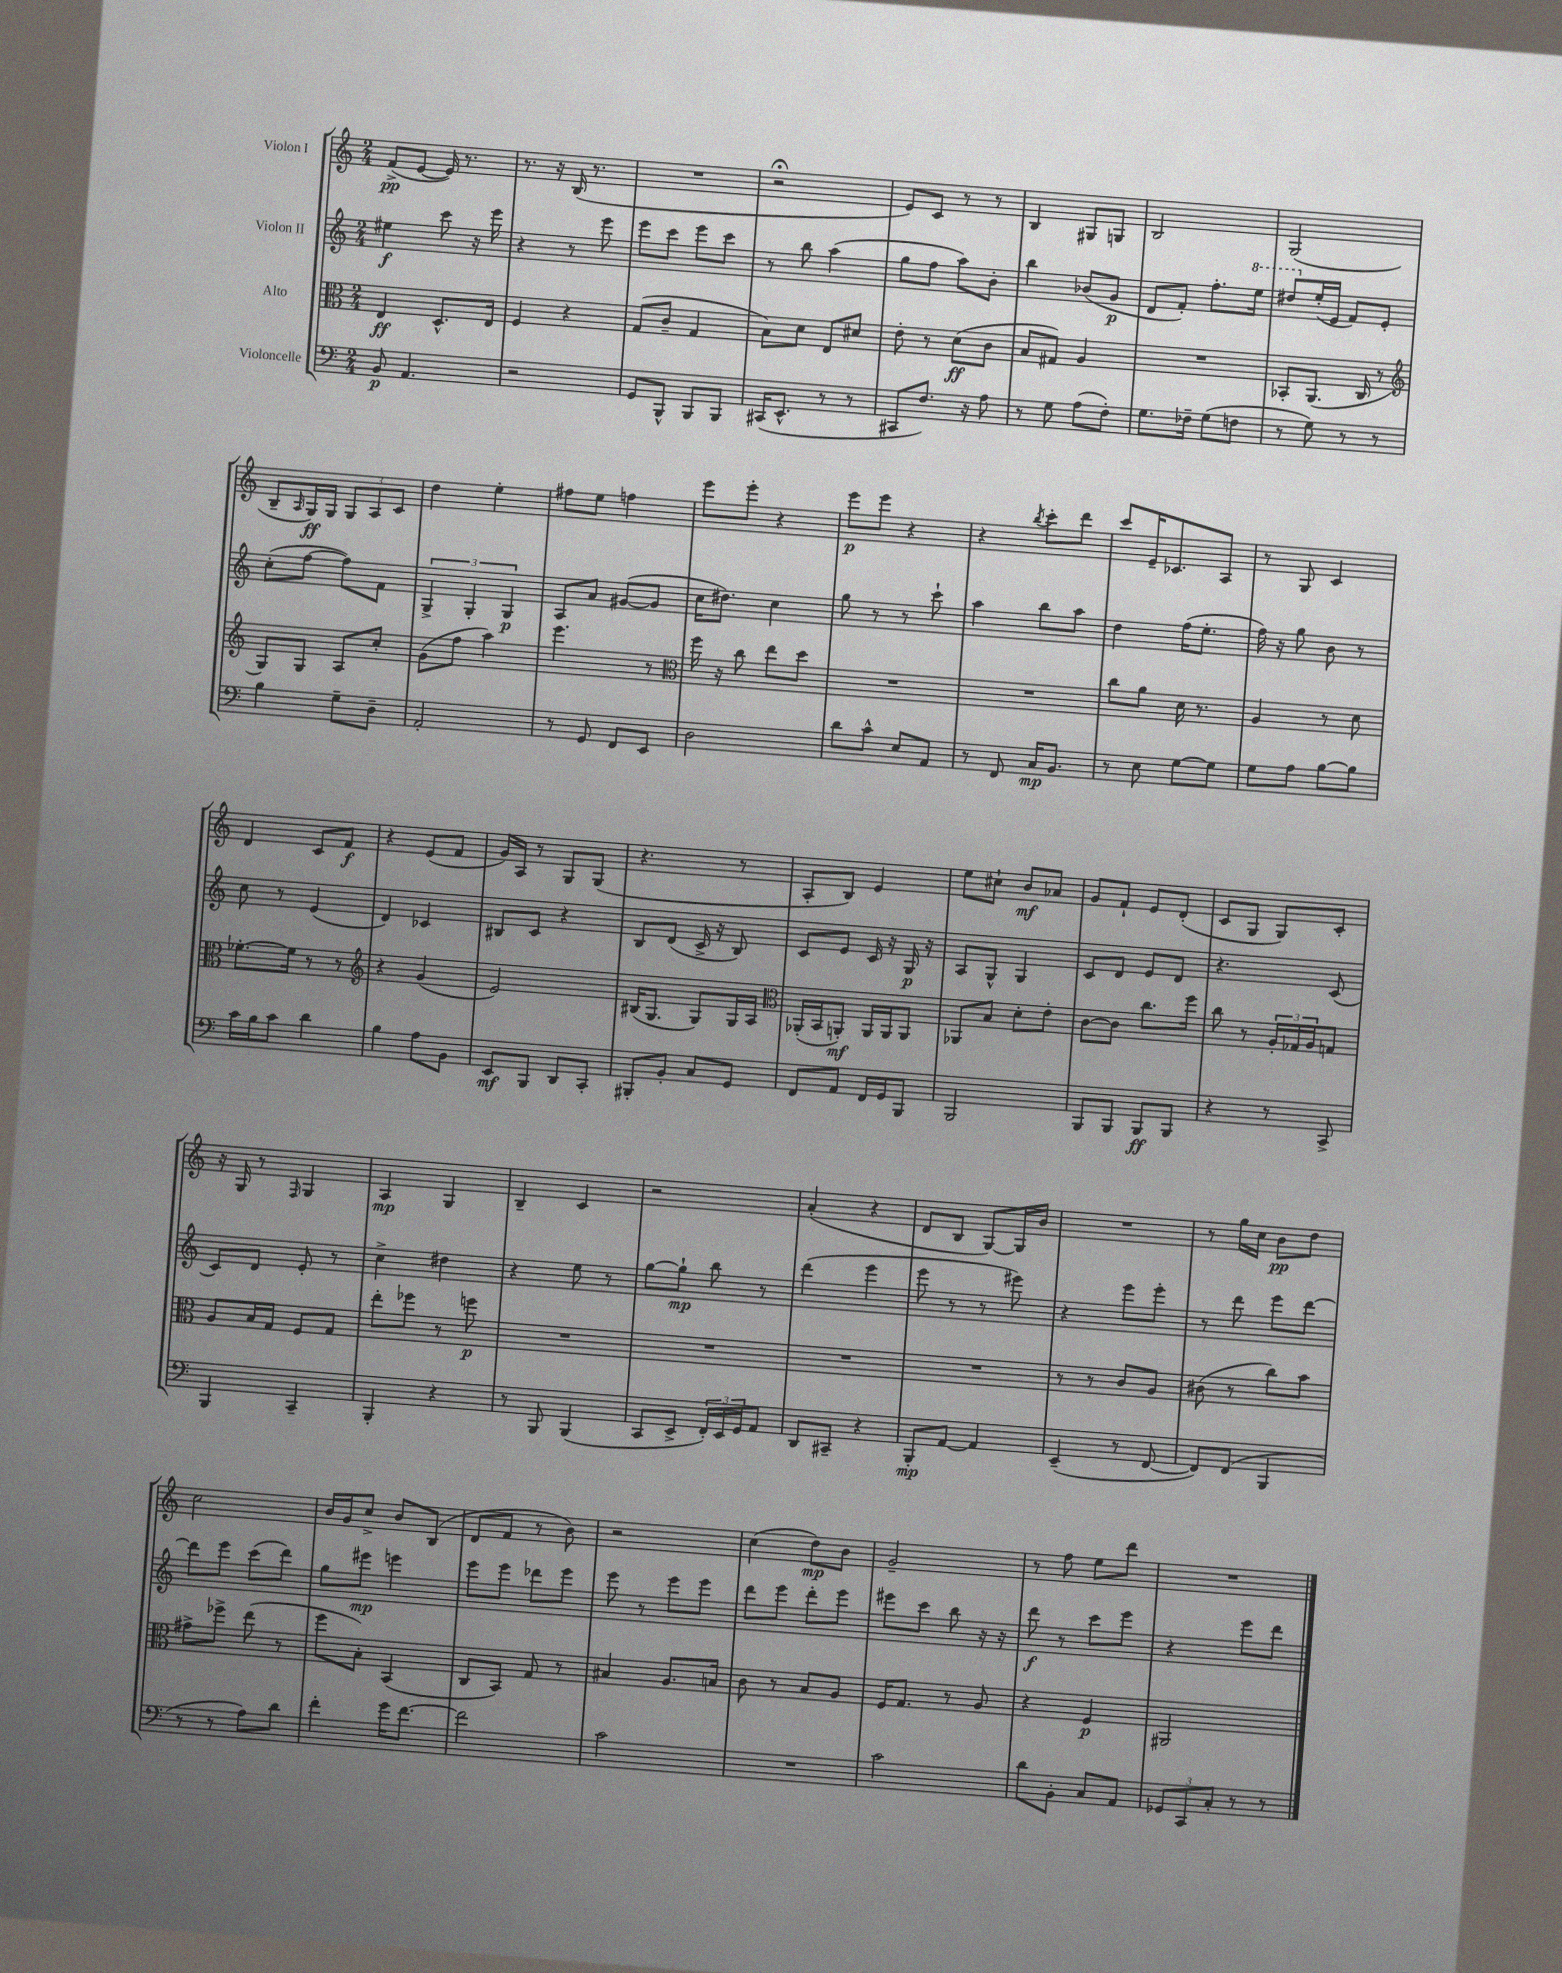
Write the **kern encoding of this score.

**kern	**dynam	**kern	**dynam	**kern	**dynam	**kern	**dynam
*part4	*part4	*part3	*part3	*part2	*part2	*part1	*part1
*staff4	*staff4	*staff3	*staff3	*staff2	*staff2	*staff1	*staff1
*I"Violoncelle	*	*I"Alto	*	*I"Violon II	*	*I"Violon I	*
*clefF4	*	*clefC3	*	*clefG2	*	*clefG2	*
*k[]	*	*k[]	*	*k[]	*	*k[]	*
*M2/4	*	*M2/4	*	*M2/4	*	*M2/4	*
=1	=1	=1	=1	=1	=1	=1	=1
8BB/	p	4E/	ff	4ee#X\	f	(8f^/L	pp
4.AA/	.	.	.	.	.	[8e/J	.
.	.	8.D^^/L	.	8ccc\	.	16e/])	.
.	.	.	.	.	.	8.r	.
.	.	.	.	16r	.	.	.
.	.	16E/Jk	.	16eee\	.	.	.
=2	=2	=2	=2	=2	=2	=2	=2
2r	.	4F/	.	4r	.	8.r	.
.	.	.	.	.	.	16r	.
.	.	4r	.	8r	.	(16B/	.
.	.	.	.	.	.	8.r	.
.	.	.	.	8eee\	.	.	.
=3	=3	=3	=3	=3	=3	=3	=3
8GG/L	.	(8G/L	.	8eee\L	.	2r	.
8BBB^^/J	.	8c~/J	.	8ccc\J	.	.	.
8BBB/L	.	4G/	.	8eee\L	.	.	.
8BBB/J	.	.	.	8ccc\J	.	.	.
=4	=4	=4	=4	=4	=4	=4	=4
(16CC#X/KL	.	8B\L)	.	8r	.	2r;<	.
8.EE^^/J	.	.	.	.	.	.	.
.	.	8d\J	.	8bb\	.	.	.
8r	.	8E/L	.	(4aa\	.	.	.
8r	.	8d#X/J	.	.	.	.	.
=5	=5	=5	=5	=5	=5	=5	=5
8CC#X/L	.	8e'\	.	8gg\L	.	8e/L)	.
8.F/J)	.	8r	.	8ff\J	.	8c/J	.
.	.	(8d\L	ff	8aa\L)	.	8r	.
16r	.	.	.	.	.	.	.
8A\	.	8c\J	.	8b'\J	.	8r	.
=6	=6	=6	=6	=6	=6	=6	=6
8r	.	8B/L	.	4bb\	.	4B/	.
8G\	.	8G#X/J)	.	.	.	.	.
(8A\L	.	4A/	.	(8b-X/L	.	8G#X/L	.
8F'\J)	.	.	.	8g/J	p	8Gn/J	.
=7	=7	=7	=7	=7	=7	=7	=7
8.G\L	.	2r	.	8d/L	.	2B/	.
.	.	.	.	8f'/J)	.	.	.
16F-X~\Jk	.	.	.	.	.	.	.
(8G\L	.	.	.	8.ff'\L	.	.	.
8Fn\J	.	.	.	.	.	.	.
*	*	*	*	*8va	*	*	*
.	.	.	.	16eee\Jk	.	.	.
=8	=8	=8	=8	=8	=8	=8	=8
8r	.	8BB-X'/L	.	8ddd#X/L	.	(2G/	.
*	*	*	*	*X8va	*	*	*
8G\)	.	(8.AA/J	.	(16ee'/L	.	.	.
.	.	.	.	16e/JJ	.	.	.
8r	.	.	.	8f/L)	.	.	.
.	.	16C/	.	.	.	.	.
8r	.	8r	.	8e'/J	.	.	.
!!LO:LB:g=z
=9	=9	=9	=9	=9	=9	=9	=9
*	*	*clefG2	*	*	*	*	*
4B\	.	8G/L)	.	(8cc'\L	.	8B~/L	.
.	.	.	.	.	.	16qqA/	.
.	.	8G/J	.	[8ff\J	.	16G/L)	ff
.	.	.	.	.	.	16G/JJ	.
8G~\L	.	8A/L	.	8ff\L])	.	12G/L	.
.	.	.	.	.	.	12A/	.
8D~\J	.	8cc'/J	.	8f\J	.	.	.
.	.	.	.	.	.	12c/J	.
=10	=10	=10	=10	=10	=10	=10	=10
2AA'/	.	(8g\L	.	6G^/	.	4dd\	.
.	.	8ff\J	.	.	.	.	.
.	.	.	.	6G'/	.	.	.
.	.	4aa\)	.	.	.	4ee'\	.
.	.	.	.	6G/	p	.	.
=11	=11	=11	=11	=11	=11	=11	=11
8r	.	4.eee\	.	8A/L	.	8ff#X\L	.
8GG/	.	.	.	8a/J	.	8ee\J	.
8FF/L	.	.	.	([8g#X/L	.	4ffn\	.
8EE/J	.	8r	.	8g#/J]	.	.	.
=12	=12	=12	=12	=12	=12	=12	=12
*	*	*clefC3	*	*	*	*	*
2D\	.	16ff\	.	16cc\KL	.	8eee\L	.
.	.	16r	.	8.dd#X\J)	.	.	.
.	.	8cc\	.	.	.	8eee'\J	.
.	.	8ee\L	.	4cc\	.	4r	.
.	.	8dd\J	.	.	.	.	.
=13	=13	=13	=13	=13	=13	=13	=13
8d\L	.	2r	.	8gg\	.	8eee\L	p
8c^^\J	.	.	.	8r	.	8eee\J	.
8E/L	.	.	.	8r	.	4r	.
8AA/J	.	.	.	8ccc`\	.	.	.
=14	=14	=14	=14	=14	=14	=14	=14
8r	.	2r	.	4aa\	.	4r	.
8FF/	.	.	.	.	.	.	.
.	.	.	.	.	.	8qbb/	.
16C/KL	mp	.	.	8bb\L	.	8ccc'\L	.
8.BB/J	.	.	.	.	.	.	.
.	.	.	.	8aa\J	.	8ddd\J	.
=15	=15	=15	=15	=15	=15	=15	=15
8r	.	8cc\L	.	4dd\	.	8ccc/L	.
8E\	.	8a\J	.	.	.	16e~/K	.
.	.	.	.	.	.	8.c-X/	.
[8G\L	.	16d\	.	(16ff\KL	.	.	.
.	.	8.r	.	8.ee'\J	.	.	.
8G\J]	.	.	.	.	.	8A/J	.
=16	=16	=16	=16	=16	=16	=16	=16
8G\L	.	4A/	.	16ff\)	.	8r	.
.	.	.	.	16r	.	.	.
8A\J	.	.	.	8gg\	.	8G/	.
[8B\L	.	8r	.	8b\	.	4c/	.
8B\J]	.	8d\	.	8r	.	.	.
!!LO:LB:g=z
=17	=17	=17	=17	=17	=17	=17	=17
16c\LL	.	[8.f-X'\L	.	8cc\	.	4d/	.
16B\J	.	.	.	.	.	.	.
8c\J	.	.	.	8r	.	.	.
.	.	16f-\Jk]	.	.	.	.	.
4d\	.	8r	.	(4e/	.	8c/L	.
.	.	8r	.	.	.	8f/J	f
=18	=18	=18	=18	=18	=18	=18	=18
*	*	*clefG2	*	*	*	*	*
4B\	.	4r	.	4d/)	.	4r	.
8A\L	.	(4g/	.	4c-X/	.	(8e/L	.
8BB\J	.	.	.	.	.	8f/J	.
=19	=19	=19	=19	=19	=19	=19	=19
8EE/L	mf	2e/)	.	8B#X/L	.	16g/LL)	.
.	.	.	.	.	.	16A/JJ	.
8BBB/J	.	.	.	8c/J	.	8r	.
8DD/L	.	.	.	4r	.	8G/L	.
8CC'/J	.	.	.	.	.	(8G/J	.
=20	=20	=20	=20	=20	=20	=20	=20
8BBB#X'/L	.	(16B#X/KL	.	8B/L	.	4.r	.
.	.	8.G/J	.	.	.	.	.
8BB'/J	.	.	.	(8d/J	.	.	.
8C/L	.	8G/L)	.	16c^/	.	.	.
.	.	.	.	16r	.	.	.
8GG/J	.	16G/L	.	8B/)	.	8r	.
.	.	16A/JJ	.	.	.	.	.
=21	=21	=21	=21	=21	=21	=21	=21
*	*	*clefC3	*	*	*	*	*
8FF/L	.	(16AA-X'/LL	.	8c/L	.	8A'/L	.
.	.	16BB/J	.	.	.	.	.
8AA/J	.	8AAn'/J)	mf	8e/J	.	8B/J)	.
16FF/LL	.	16AA/LL	.	16c/	.	4e/	.
16GG/J	.	16AA/J	.	16r	.	.	.
8BBB/J	.	8AA/J	.	16G/	p	.	.
.	.	.	.	16r	.	.	.
=22	=22	=22	=22	=22	=22	=22	=22
2BBB/	.	8AA-X/L	.	8A/L	.	8ee\L	.
.	.	8B/J	.	8G^^/J	.	8cc#X`\J	.
.	.	8d'\L	.	4G/	.	8b/L	mf
.	.	8e'\J	.	.	.	8a-X/J	.
=23	=23	=23	=23	=23	=23	=23	=23
8BBB/L	.	[8c\L	.	8c/L	.	8g/L	.
8BBB/J	.	8c\J]	.	8d/J	.	8f`/J	.
8BBB/L	ff	8.cc\L	.	8e/L	.	8e/L	.
8BBB/J	.	.	.	8d/J	.	(8d'/J	.
.	.	16ff\Jk	.	.	.	.	.
=24	=24	=24	=24	=24	=24	=24	=24
4r	.	8cc\	.	4.r	.	8c/L	.
.	.	8r	.	.	.	8G/J	.
8r	.	24A'/LL	.	.	.	8G/L)	.
.	.	24G-X/	.	.	.	.	.
.	.	24A/J	.	.	.	.	.
8CC^/	.	8Gn/J	.	(8c/	.	8c'/J	.
!!LO:LB:g=z
=25	=25	=25	=25	=25	=25	=25	=25
4BBB/	.	8A/L	.	8c/L)	.	16r	.
.	.	.	.	.	.	16G/	.
.	.	16B/L	.	8d/J	.	8r	.
.	.	16G/JJ	.	.	.	.	.
.	.	.	.	.	.	16qqF/	.
4CC~/	.	8F/L	.	8e'/	.	4G/	.
.	.	8G/J	.	8r	.	.	.
=26	=26	=26	=26	=26	=26	=26	=26
4BBB'/	.	8ee'\L	.	4cc^\	.	4A/	mp
.	.	8ff-X\J	.	.	.	.	.
4r	.	8r	.	4dd#X\	.	4G/	.
.	.	8ffn\	p	.	.	.	.
=27	=27	=27	=27	=27	=27	=27	=27
8r	.	2r	.	4r	.	4B~/	.
8BBB/	.	.	.	.	.	.	.
(4BBB/	.	.	.	8ee\	.	4c/	.
.	.	.	.	8r	.	.	.
=28	=28	=28	=28	=28	=28	=28	=28
8CC/L	.	2r	.	[8gg\L	.	2r	.
8EE^/J	.	.	.	8gg`\J]	mp	.	.
24FF'/LL)	.	.	.	8bb\	.	.	.
24EE/	.	.	.	.	.	.	.
24GG/J	.	.	.	.	.	.	.
8AA/J	.	.	.	8r	.	.	.
=29	=29	=29	=29	=29	=29	=29	=29
8DD/L	.	2r	.	(4ddd\	.	(4a'/	.
8CC#X~/J	.	.	.	.	.	.	.
4r	.	.	.	4eee\	.	4r	.
=30	=30	=30	=30	=30	=30	=30	=30
8BBB'/L	mp	2r	.	8eee\	.	8d/L	.
[8AA/J	.	.	.	8r	.	8B/J	.
4AA/]	.	.	.	8r	.	[8G/L)	.
.	.	.	.	8eee#X\)	.	16G/L]	.
.	.	.	.	.	.	16b/JJ	.
=31	=31	=31	=31	=31	=31	=31	=31
(4EE~/	.	8r	.	4r	.	2r	.
.	.	8r	.	.	.	.	.
8r	.	8c/L	.	8eee\L	.	.	.
[8FF/	.	8A/J	.	8eee'\J	.	.	.
=32	=32	=32	=32	=32	=32	=32	=32
8FF/L])	.	(8c#X\	.	8r	.	8r	.
(8FF/J	.	8r	.	8ddd\	.	16gg\LL	.
.	.	.	.	.	.	16cc\JJ	.
4BBB/	.	8cc\L)	.	8eee\L	.	8b\L	pp
.	.	8b\J	.	[8ddd\J	.	8dd\J	.
!!LO:LB:g=z
=33	=33	=33	=33	=33	=33	=33	=33
8r	.	8g#X^\L	.	8ddd\L]	.	2cc\	.
8r	.	8ff-X^\J	.	8eee\J	.	.	.
8A\L)	.	(8ee\	.	(8ccc\L	.	.	.
8d\J	.	8r	.	8ddd\J)	.	.	.
=34	=34	=34	=34	=34	=34	=34	=34
4f'\	.	8ff\L	.	8gg\L	.	16b/LL	.
.	.	.	.	.	.	16g/J	.
.	.	8B'\J)	.	8eee#X\J	mp	8cc^/J	.
16g\KL	.	(4BB/	.	4eeen\	.	8b/L	.
[8.f\J	.	.	.	.	.	.	.
.	.	.	.	.	.	(8B/J	.
=35	=35	=35	=35	=35	=35	=35	=35
2f\]	.	8C/L	.	8eee\L	.	8d/L	.
.	.	8BB/J)	.	8eee\J	.	8f/J	.
.	.	8G/	.	8ddd-X\L	.	8r	.
.	.	8r	.	8eee\J	.	8b\)	.
=36	=36	=36	=36	=36	=36	=36	=36
2c\	.	4B#X/	.	8eee\	.	2r	.
.	.	.	.	8r	.	.	.
.	.	8.A/L	.	8eee\L	.	.	.
.	.	.	.	8eee\J	.	.	.
.	.	16Bn/Jk	.	.	.	.	.
=37	=37	=37	=37	=37	=37	=37	=37
2r	.	8c\	.	8ddd\L	.	(4cc\	.
.	.	8r	.	8eee\J	.	.	.
.	.	8B/L	.	8ddd'\L	.	8dd\L)	mp
.	.	8A/J	.	8eee\J	.	8b\J	.
=38	=38	=38	=38	=38	=38	=38	=38
2c\	.	16F/KL	.	8eee#X\L	.	2g~/	.
.	.	8.G/J	.	.	.	.	.
.	.	.	.	8ccc\J	.	.	.
.	.	8r	.	8bb\	.	.	.
.	.	8A/	.	16r	.	.	.
.	.	.	.	16r	.	.	.
=39	=39	=39	=39	=39	=39	=39	=39
8d\L	.	4r	.	8ddd\	f	8r	.
8BB'\J	.	.	.	8r	.	8ff\	.
8C/L	.	4F/	p	8ccc\L	.	8ee\L	.
8AA/J	.	.	.	8eee\J	.	8ddd\J	.
=40	=40	=40	=40	=40	=40	=40	=40
12GG-X/L	.	2AA#X/	.	4r	.	2r	.
12CC/	.	.	.	.	.	.	.
12C'/J	.	.	.	.	.	.	.
8r	.	.	.	8eee\L	.	.	.
8r	.	.	.	8ddd\J	.	.	.
==	==	==	==	==	==	==	==
*-	*-	*-	*-	*-	*-	*-	*-
